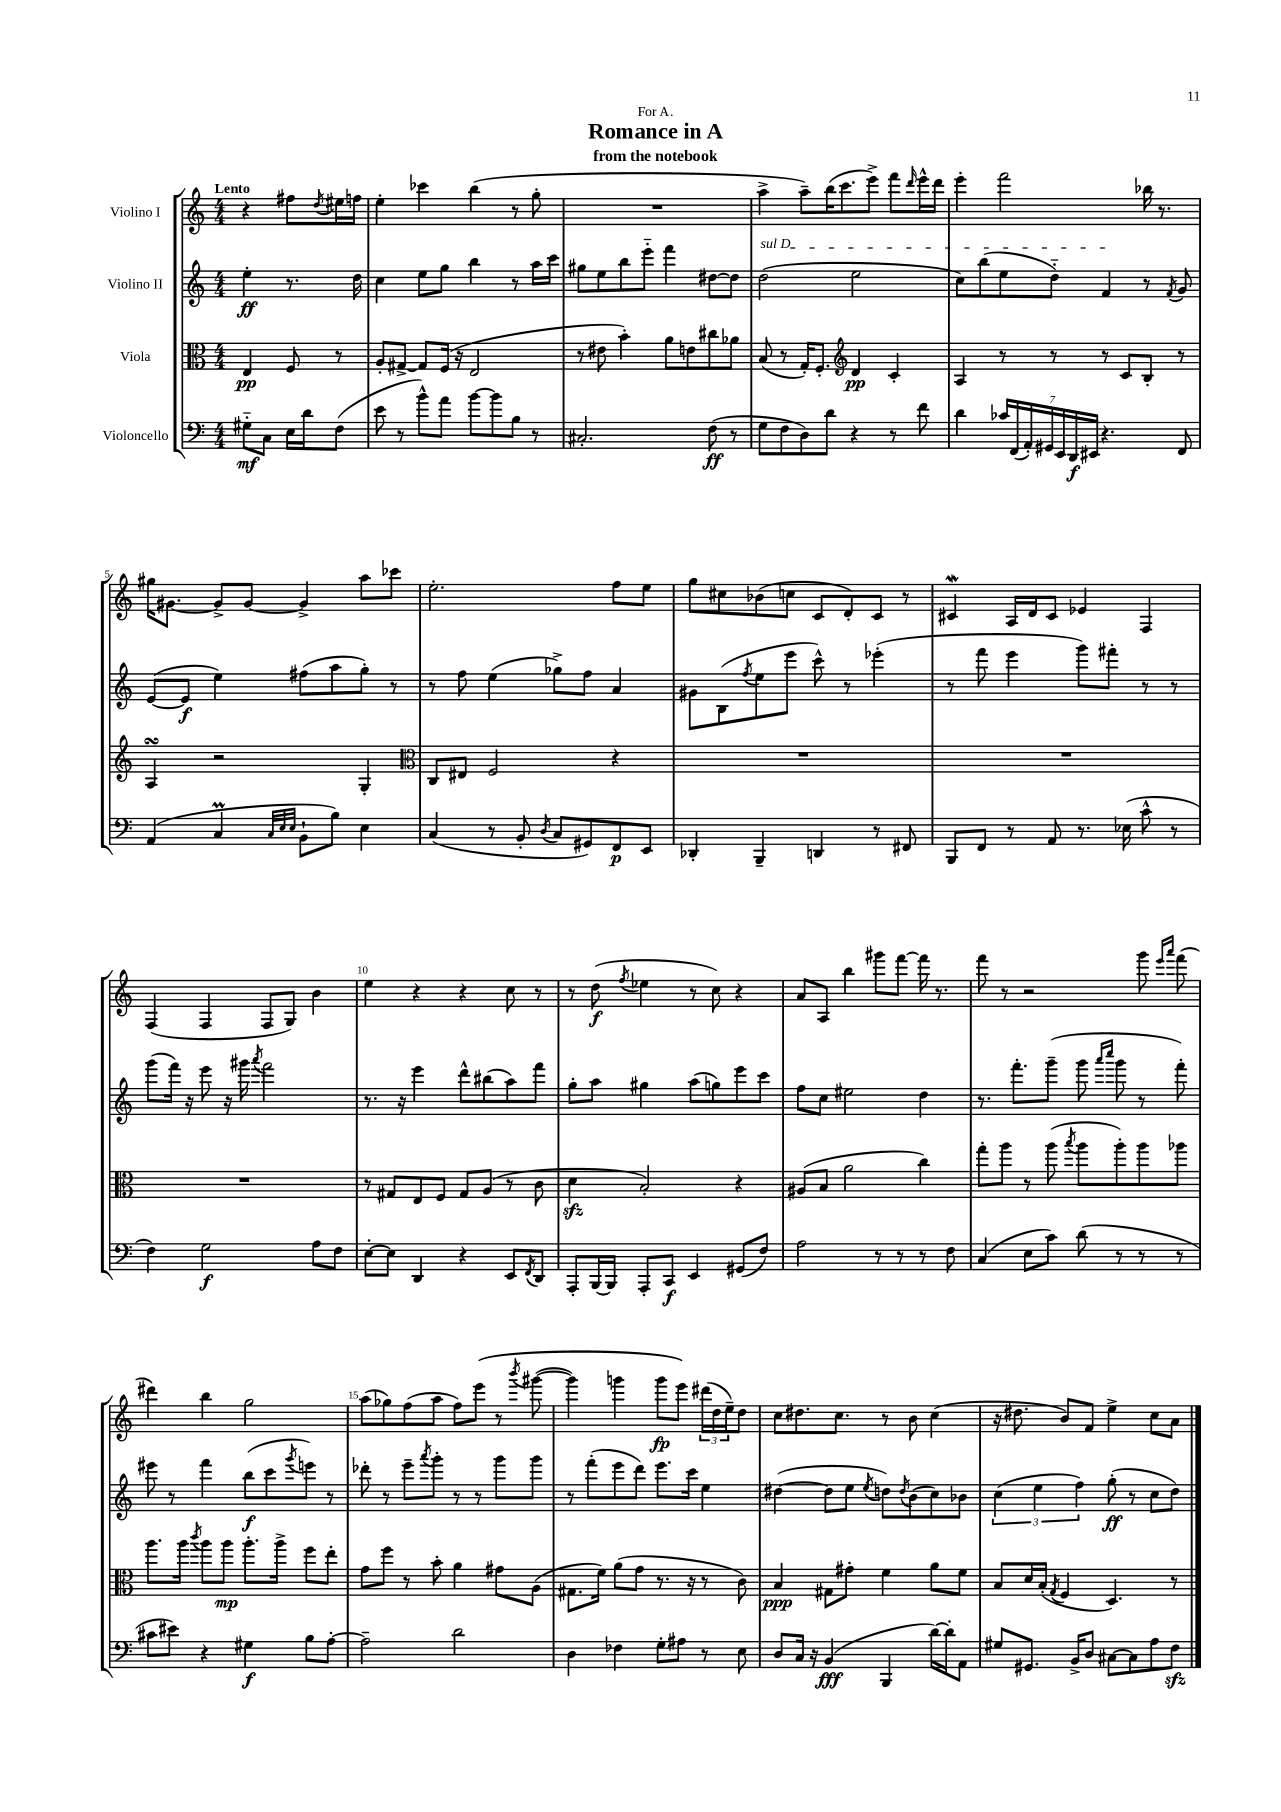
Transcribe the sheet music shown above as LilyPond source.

\header { title = "Romance in A" subtitle = "from the notebook" dedication = "For A." }
<<
\new StaffGroup <<
\new Staff = "s0" \with { instrumentName = "Violino I" } {
    \clef treble \key c \major \numericTimeSignature \time 4/4 \partial 2 \tempo "Lento"
    r4 fis''8 \acciaccatura { d''8 } eis''16 f''16 |
    e''4-. ces'''4 b''4( r8 g''8-. |
    R1 |
    a''4-> a''8--) b''16( c'''8. e'''8->) f'''8 \grace { d'''16 } e'''16-^ d'''16 |
    e'''4-. f'''2 bes''16 r8. |
    gis''16 gis'8.~ gis'8-> gis'8~ gis'4-> a''8 ces'''8 |
    e''2.-. f''8 e''8 |
    g''8 cis''8 bes'8( c''8 c'8 d'8-.) c'8 r8 |
    cis'4\mordent a16 d'16 cis'8 ees'4 f4 |
    f4( f4 f8 g8) b'4 |
    e''4 r4 r4 c''8 r8 |
    r8 d''8\f( \acciaccatura { f''8 } ees''4 r8 c''8) r4 |
    a'8 a8 b''4 gis'''8 f'''8~ f'''16 r8. |
    f'''8 r8 r2 g'''8 \grace { e'''16 a'''16 } f'''8( |
    dis'''4) b''4 g''2 |
    a''8( ges''8) f''8( a''8 f''8) e'''8\( r8 \acciaccatura { b'''8 } gis'''8~( |
    gis'''4) g'''4 g'''8\fp e'''8\) \tuplet 3/2 { dis'''16( d''16 e''16--) } d''8 |
    c''8 dis''8. c''8. r8 b'8 c''4( |
    r16 dis''8. b'8) f'8 e''4-> c''8 a'8 \bar "|." |
}
\new Staff = "s1" \with { instrumentName = "Violino II" } {
    \clef treble \key c \major \numericTimeSignature \time 4/4 \partial 2
    e''4-.\ff r8. d''16 |
    c''4 e''8 g''8 b''4 r8 a''16 c'''16 |
    gis''8 e''8 b''8 e'''8-_ f'''4 dis''8~ dis''8 |
    \once \override TextSpanner.bound-details.left.text = \markup { \italic "sul D" } d''2\startTextSpan( e''2 |
    c''8) b''8( e''8 d''8-_) f'4\stopTextSpan r8 \acciaccatura { f'8 } g'8 |
    e'8~( e'8\f e''4) fis''8( a''8 g''8-.) r8 |
    r8 f''8 e''4( ges''8->) f''8 a'4 |
    gis'8 b8( \acciaccatura { f''8 } e''8 e'''8 c'''8-^) r8 ees'''4-.( |
    r8 f'''8 e'''4 g'''8) fis'''8-. r8 r8 |
    g'''8( f'''16) r16 e'''8 r16 gis'''16 \acciaccatura { a'''8 } f'''2 |
    r8. r16 e'''4 d'''8-^ bis''8( a''8) f'''8 |
    g''8-. a''8 gis''4 a''8( g''8) e'''8 c'''8 |
    f''8 c''8 eis''2 d''4 |
    r8. f'''8.-. g'''8--( g'''8 \grace { a'''16 c''''16 } g'''8 r8 f'''8-.) |
    eis'''8 r8 f'''4 b''8\f( c'''8 \acciaccatura { g'''8 } e'''8) r8 |
    des'''8-. r8 e'''8-- \acciaccatura { a'''8 } g'''8-. r8 r8 g'''8 g'''8 |
    r8 f'''8-.( e'''8 d'''8) e'''8. c'''16 e''4 |
    dis''4~( dis''8 e''8 \acciaccatura { e''8 } d''8) \acciaccatura { d''8 } b'8( c''8) bes'8 |
    \tuplet 3/2 { c''4( e''4 f''4) } g''8-.\ff( r8 c''8 d''8) \bar "|." |
}
\new Staff = "s2" \with { instrumentName = "Viola" } {
    \clef alto \key c \major \numericTimeSignature \time 4/4 \partial 2
    e4\pp f8 r8 |
    a8-. gis8~-> gis8 f16( r16 e2 |
    r8 eis'8 b'4-.) a'8 e'8 cis''8 aes'8 |
    b8( r8 g16-.) f8.-. \clef treble d'4\pp c'4-. |
    a4 r8 r8 r8 c'8 b8-. r8 |
    a4\turn r2 g4-. |
    \clef alto c8 eis8 f2 r4 |
    R1 |
    R1 |
    R1 |
    r8 gis8 e8 f8 gis8 a8( r8 c'8 |
    d'4\sfz b2-.) r4 |
    ais8( b8 a'2 c''4) |
    g''8-. a''8 r8 a''8( \acciaccatura { b''8 } a''8 a''8-.) a''8 aes''8 |
    a''8. a''16 \acciaccatura { c'''8 } a''8 a''8\mp a''8.-. a''16-> f''8 e''8-. |
    g'8 f''8 r8 b'8-. a'4 gis'8 a8( |
    gis8. f'16) a'8( g'8 r8. r16 r8 c'8) |
    b4\ppp gis8 gis'8-. f'4 a'8 f'8 |
    b8 d'16 b16-.( \acciaccatura { g8 } f4 d4.) r8 \bar "|." |
}
\new Staff = "s3" \with { instrumentName = "Violoncello" } {
    \clef bass \key c \major \numericTimeSignature \time 4/4 \partial 2
    gis8-_\mf c8 e16 d'16 f8( |
    e'8 r8 b'8-^) a'8 b'8~ b'8 b8 r8 |
    cis2.-. f8\ff( r8 |
    g8 f8 d8) d'8 r4 r8 f'8 |
    d'4 \tuplet 7/4 { ces'16 f,16( a,16-.) gis,16 e,16 d,16\f eis,16 } r4. f,8 |
    a,4( c4\prall \grace { c32 e32 e32 } b,8-! b8) e4 |
    c4( r8 b,8-. \acciaccatura { d8 } c8 gis,8) f,8\p e,8 |
    des,4-. b,,4-- d,4 r8 fis,8 |
    b,,8 f,8 r8 a,8 r8. ees16( c'8-^ r8 |
    f4) g2\f a8 f8 |
    e8~-. e8 d,4 r4 e,8 \acciaccatura { f,8 } d,8 |
    a,,8-. b,,16~ b,,16 a,,8-. c,8\f e,4 gis,8( f8) |
    a2 r8 r8 r8 f8 |
    c4( e8 c'8) d'8( r8 r8 r8 |
    cis'8 eis'8) r4 gis4\f b8 a8~-. |
    a2-- d'2 |
    d4 fes4 g8-. ais8 r8 e8 |
    d8 c16 r16 b,4\fff( b,,4 d'16~) d'16-. a,8 |
    gis8 gis,8. b,16-> d8 cis8~ cis8 a8 f8\sfz \bar "|." |
}
>>
>>
\layout { \context { \Score \override BarNumber.break-visibility = ##(#f #t #t) barNumberVisibility = #(every-nth-bar-number-visible 5) } }
